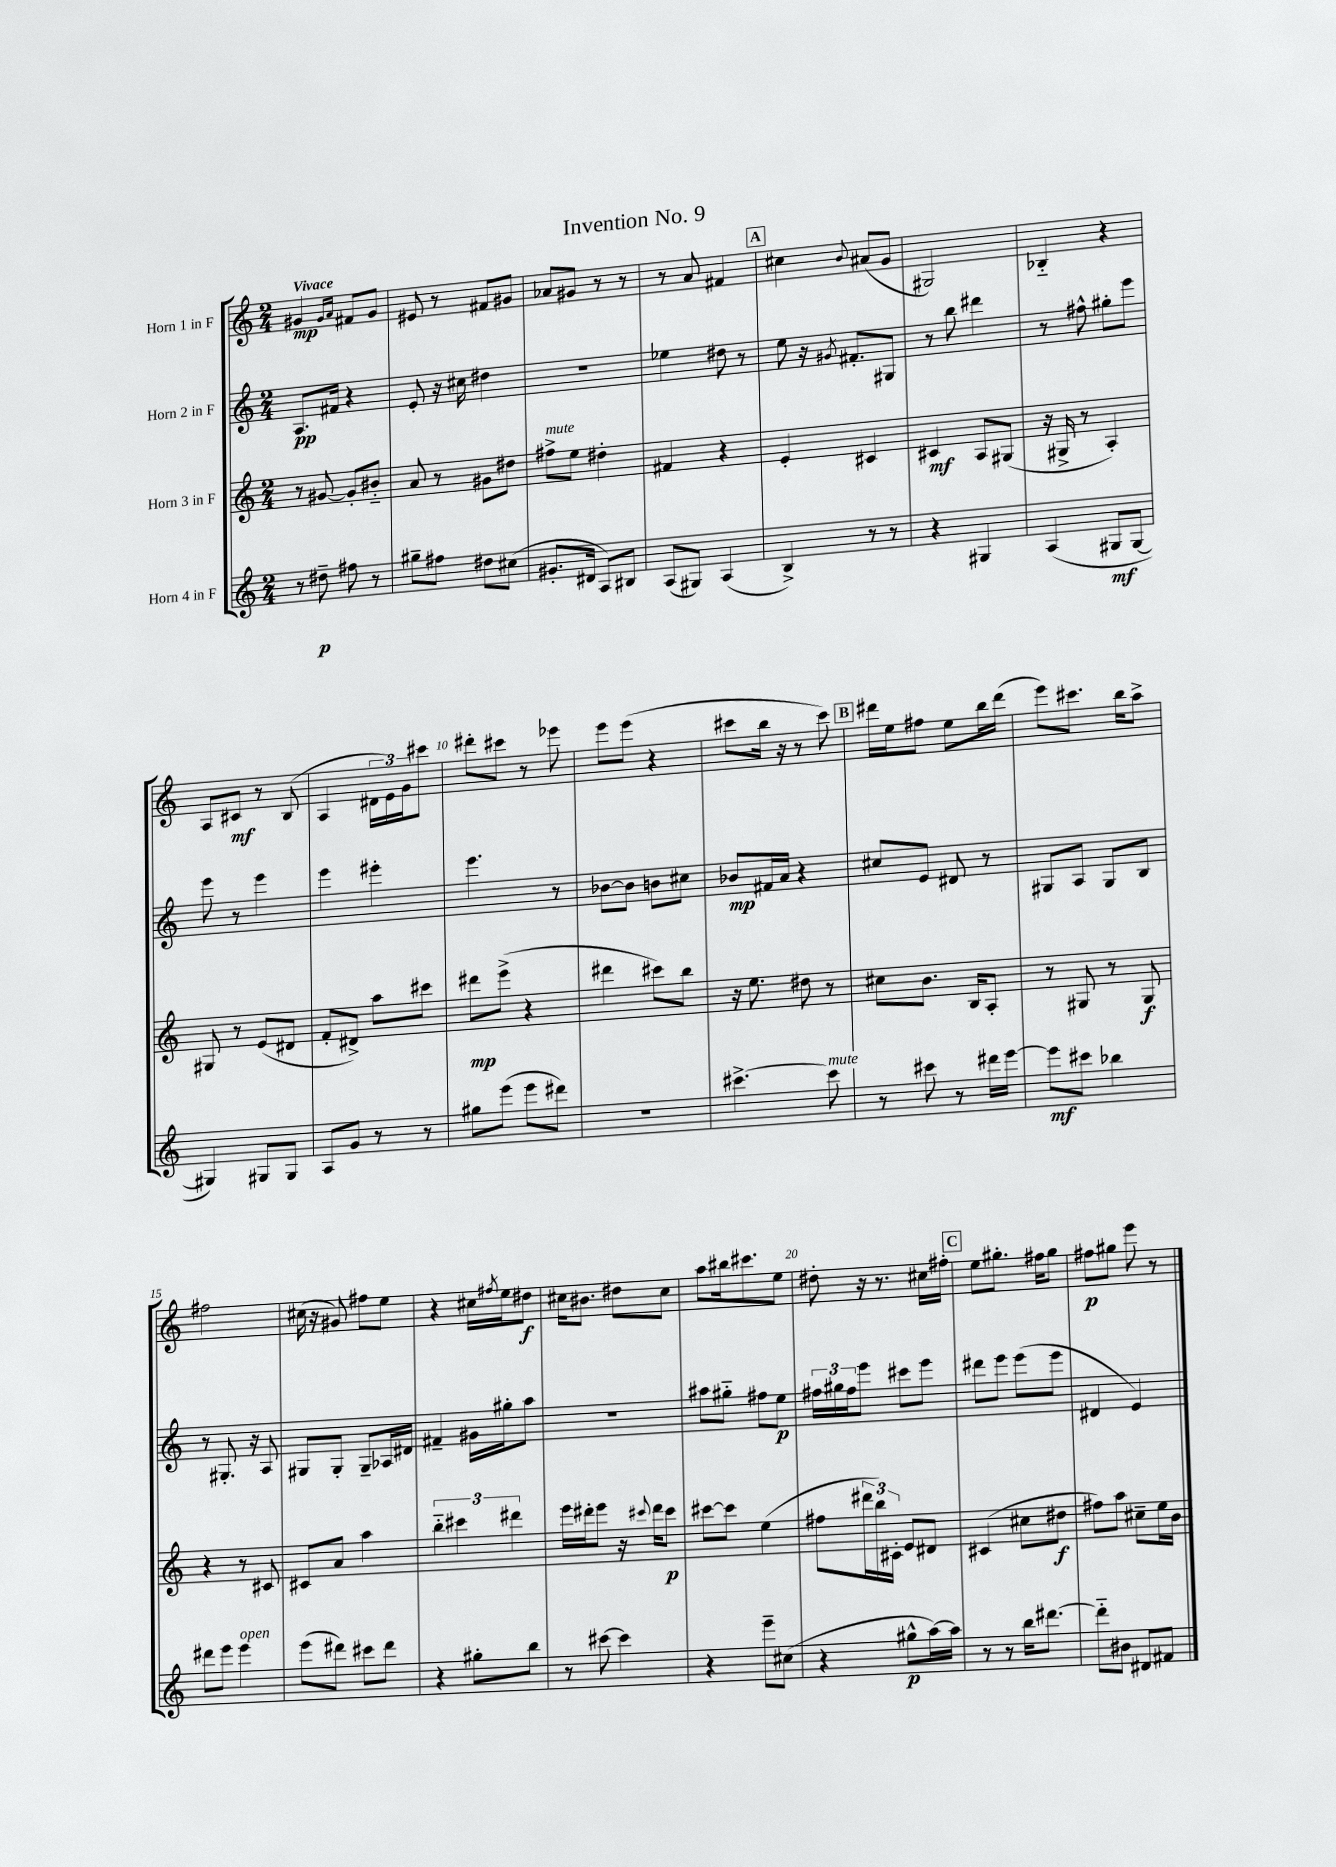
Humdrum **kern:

**kern	**dynam	**kern	**dynam	**kern	**dynam	**kern	**dynam
*part4	*part4	*part3	*part3	*part2	*part2	*part1	*part1
*staff4	*staff4	*staff3	*staff3	*staff2	*staff2	*staff1	*staff1
*I"Horn 4 in F	*	*I"Horn 3 in F	*	*I"Horn 2 in F	*	*I"Horn 1 in F	*
*clefG2	*	*clefG2	*	*clefG2	*	*clefG2	*
*k[]	*	*k[]	*	*k[]	*	*k[]	*
*M2/4	*	*M2/4	*	*M2/4	*	*M2/4	*
=1	=1	=1	=1	=1	=1	=1	=1
!	!	!	!	!	!	!LO:TX:a:B:t=Vivace	!
8r	.	8r	.	8.A/L	pp	4g#X/	mp
8dd#X~\	p	[8g#X/	.	.	.	.	.
.	.	.	.	16f#X/Jk	.	.	.
.	.	.	.	.	.	16qqg#/LL	.
.	.	.	.	.	.	16qqa/JJ	.
8ff#X\	.	8g#'/L]	.	4r	.	8f#X/L	.
8r	.	8b#X/J	.	.	.	8g#/J	.
=2	=2	=2	=2	=2	=2	=2	=2
8gg#X~\L	.	8a/	.	8e'/	.	8e#X/	.
8ff#X\J	.	8r	.	16r	.	8r	.
.	.	.	.	16cc#X\	.	.	.
8dd#X\L	.	8g#X\L	.	4dd#X\	.	8f#X/L	.
(8cc#X\J	.	8dd#X\J	.	.	.	8g#X/J	.
=3	=3	=3	=3	=3	=3	=3	=3
!	!	!LO:TX:a:i:t=mute	!	!	!	!	!
8.g#X'/L	.	8ff#X^\L	.	2r	.	8a-X/L	.
.	.	8ee\J	.	.	.	8g#X/J	.
16d#X/Jk	.	.	.	.	.	.	.
8A/L)	.	4dd#X'\	.	.	.	8r	.
8B#X/J	.	.	.	.	.	8r	.
=4	=4	=4	=4	=4	=4	=4	=4
(8A/L	.	4f#X/	.	4ee-X\	.	8r	.
8G#X/J)	.	.	.	.	.	8a/	.
(4A/	.	4r	.	8dd#X\	.	4f#X/	.
.	.	.	.	8r	.	.	.
!!LO:REH:place=s1:t=A
=5	=5	=5	=5	=5	=5	=5	=5
4B^/)	.	4e'/	.	8ee\	.	4cc#X\	.
.	.	.	.	16r	.	.	.
.	.	.	.	8qg#X/	.	.	.
.	.	.	.	8.f#X'/L	.	.	.
.	.	.	.	.	.	8qqb/	.
8r	.	4c#X/	.	.	.	(8a#X/L	.
8r	.	.	.	8G#X/J	.	8g/J	.
=6	=6	=6	=6	=6	=6	=6	=6
4r	.	4c#X/	mf	8r	.	2G#X/)	.
.	.	.	.	8bb\	.	.	.
4G#X/	.	8A/L	.	4ddd#X\	.	.	.
.	.	(8G#X/J	.	.	.	.	.
=7	=7	=7	=7	=7	=7	=7	=7
(4A/	.	16r	.	8r	.	4B-X/	.
.	.	16G#X^/	.	.	.	.	.
.	.	8r	.	8ff#X^^\	.	.	.
8G#X/L	mf	4A'/)	.	8gg#X'\L	.	4r	.
[8G#/J	.	.	.	8eee\J	.	.	.
!!LO:LB:g=z
=8	=8	=8	=8	=8	=8	=8	=8
4G#X/])	.	8G#X/	.	8eee\	.	8A/L	.
.	.	8r	.	8r	.	8c#X/J	mf
8G#X/L	.	(8e/L	.	4eee\	.	8r	.
8G#/J	.	8d#X/J	.	.	.	(8B/	.
=9	=9	=9	=9	=9	=9	=9	=9
8A/L	.	8f'/L	.	4eee\	.	4A/	.
8g/J	.	8d#X^/J)	.	.	.	.	.
8r	.	8aa\L	.	4eee#X'\	.	24d#X\LL	.
.	.	.	.	.	.	24e\)	.
.	.	.	.	.	.	24g\J	.
8r	.	8ccc#X\J	.	.	.	8ccc#X\J	.
=10	=10	=10	=10	=10	=10	=10	=10
8gg#X\L	.	8ddd#X\L	mp	4.eee\	.	8ddd#X'\L	.
(8eee\J	.	(8eee^\J	.	.	.	8ccc#X\J	.
8eee\L	.	4r	.	.	.	8r	.
8ddd#X\J)	.	.	.	8r	.	8eee-X\	.
=11	=11	=11	=11	=11	=11	=11	=11
2r	.	4ddd#X\	.	[8b-X\L	.	8eee\L	.
.	.	.	.	8b-\J]	.	(8eee\J	.
.	.	8ccc#X\L)	.	8bn\L	.	4r	.
.	.	8bb\J	.	8cc#X\J	.	.	.
=12	=12	=12	=12	=12	=12	=12	=12
[4.ccc#X^\	.	16r	.	8b-X/L	mp	8ccc#X\L	.
.	.	8.ee\	.	.	.	.	.
.	.	.	.	16f#X/L	.	16bb\Jk	.
.	.	.	.	16a/JJ	.	16r	.
.	.	8dd#X\	.	4r	.	8r	.
!LO:TX:a:i:t=mute	!	!	!	!	!	!	!
8ccc#\]	.	8r	.	.	.	8ccc#\)	.
!!LO:REH:place=s1:t=B
=13	=13	=13	=13	=13	=13	=13	=13
8r	.	8cc#X\L	.	8cc#X/L	.	16ddd#X\LL	.
.	.	.	.	.	.	16ee\J	.
8ccc#X\	.	8.b\J	.	8e/J	.	8ff#X\J	.
8r	.	.	.	8d#X/	.	8ee\L	.
.	.	16B/KL	.	.	.	.	.
16ddd#X\LL	.	8A'/J	.	8r	.	16bb\L	.
[16eee\JJ	.	.	.	.	.	(16ddd#\JJ	.
=14	=14	=14	=14	=14	=14	=14	=14
8eee\L]	mf	8r	.	8G#X/L	.	8eee\L)	.
8ccc#X\J	.	8G#X/	.	8A/J	.	8.ccc#X\J	.
4bb-X\	.	8r	.	8G#/L	.	.	.
.	.	.	.	.	.	16bb\KL	.
.	.	8G#/	f	8B/J	.	8aa^\J	.
!!LO:LB:g=z
=15	=15	=15	=15	=15	=15	=15	=15
8ddd#X\L	.	4r	.	8r	.	2ff#X\	.
8eee\J	.	.	.	8.G#X'/	.	.	.
!LO:TX:a:i:t=open	!	!	!	!	!	!	!
4eee\	.	8r	.	.	.	.	.
.	.	.	.	16r	.	.	.
.	.	8c#X/	.	8A/	.	.	.
=16	=16	=16	=16	=16	=16	=16	=16
(8eee\L	.	8c#X/L	.	8G#X/L	.	(16cc#X\	.
.	.	.	.	.	.	16r	.
8ddd#X\J)	.	8a/J	.	8G#'/J	.	8g#X/)	.
8ccc#X\L	.	4aa\	.	8G#~/L	.	8ff#X\L	.
8ddd#\J	.	.	.	16A-X/L	.	8ee\J	.
.	.	.	.	16d#X/JJ	.	.	.
=17	=17	=17	=17	=17	=17	=17	=17
4r	.	6bb\	.	4f#X~/	.	4r	.
.	.	6ccc#X\	.	.	.	.	.
8gg#X'\L	.	.	.	16g#X\LL	.	16cc#X\LL	.
.	.	.	.	.	.	8qff#X/	.
.	.	.	.	16gg#X'\J	.	16ee\J	.
.	.	6ddd#X\	.	.	.	.	.
8bb\J	.	.	.	8aa\J	.	8dd#X\J	f
=18	=18	=18	=18	=18	=18	=18	=18
8r	.	16eee\LL	.	2r	.	16cc#X\KL	.
.	.	16ddd#X'\J	.	.	.	8.b#X\J	.
[8ccc#X\	.	8eee\J	.	.	.	.	.
4ccc#\]	.	16r	.	.	.	8dd#X\L	.
.	.	8qqccc#X/	.	.	.	.	.
.	.	16ddd#\KL	.	.	.	.	.
.	.	8ccc#\J	p	.	.	8cc#\J	.
=19	=19	=19	=19	=19	=19	=19	=19
4r	.	[8ccc#X\L	.	8aa#X\L	.	8aa\L	.
.	.	8ccc#\J]	.	8gg#X\J	.	16bb#X\k	.
.	.	.	.	.	.	8.ccc#X\	.
8eee~\L	.	(4ee\	.	8ff#X\L	.	.	.
(8cc#X\J	.	.	.	8ee\J	p	8ee\J	.
=20	=20	=20	=20	=20	=20	=20	=20
4r	.	8ff#X\L	.	24ff#X\LL	.	8dd#X'\	.
.	.	.	.	24gg#X\	.	.	.
.	.	.	.	24ff#\J	.	.	.
.	.	24ddd#X\L	.	8eee\J	.	16r	.
.	.	24bb\)	.	.	.	.	.
.	.	.	.	.	.	8.r	.
.	.	24c#X'\JJ	.	.	.	.	.
8gg#X^^\L	p	8e/L	.	8ccc#X\L	.	.	.
[16aa\L)	.	8d#X/J	.	8eee\J	.	16cc#X\LL	.
16aa\JJ]	.	.	.	.	.	16ff#X'\JJ	.
!!LO:REH:place=s1:t=C
=21	=21	=21	=21	=21	=21	=21	=21
8r	.	(4c#X/	.	8ddd#X\L	.	8ee\L	.
8r	.	.	.	8eee\J	.	8.gg#X'\J	.
16bb\KL	.	8cc#X\L	.	(8eee\L	.	.	.
[8.ddd#X\J	.	.	.	.	.	16ff#X\KL	.
.	.	8dd#X\J	f	8eee\J	.	8gg#\J	.
=22	=22	=22	=22	=22	=22	=22	=22
8ddd#\L]	.	8ff#X\L)	.	4d#X/	.	8ff#X\L	p
8b#X\J	.	8aa\J	.	.	.	8gg#X\J	.
8d#X/L	.	8cc#X~\L	.	4e/)	.	8eee\	.
8f#X/J	.	16ee\L	.	.	.	8r	.
.	.	16b\JJ	.	.	.	.	.
==	==	==	==	==	==	==	==
*-	*-	*-	*-	*-	*-	*-	*-
